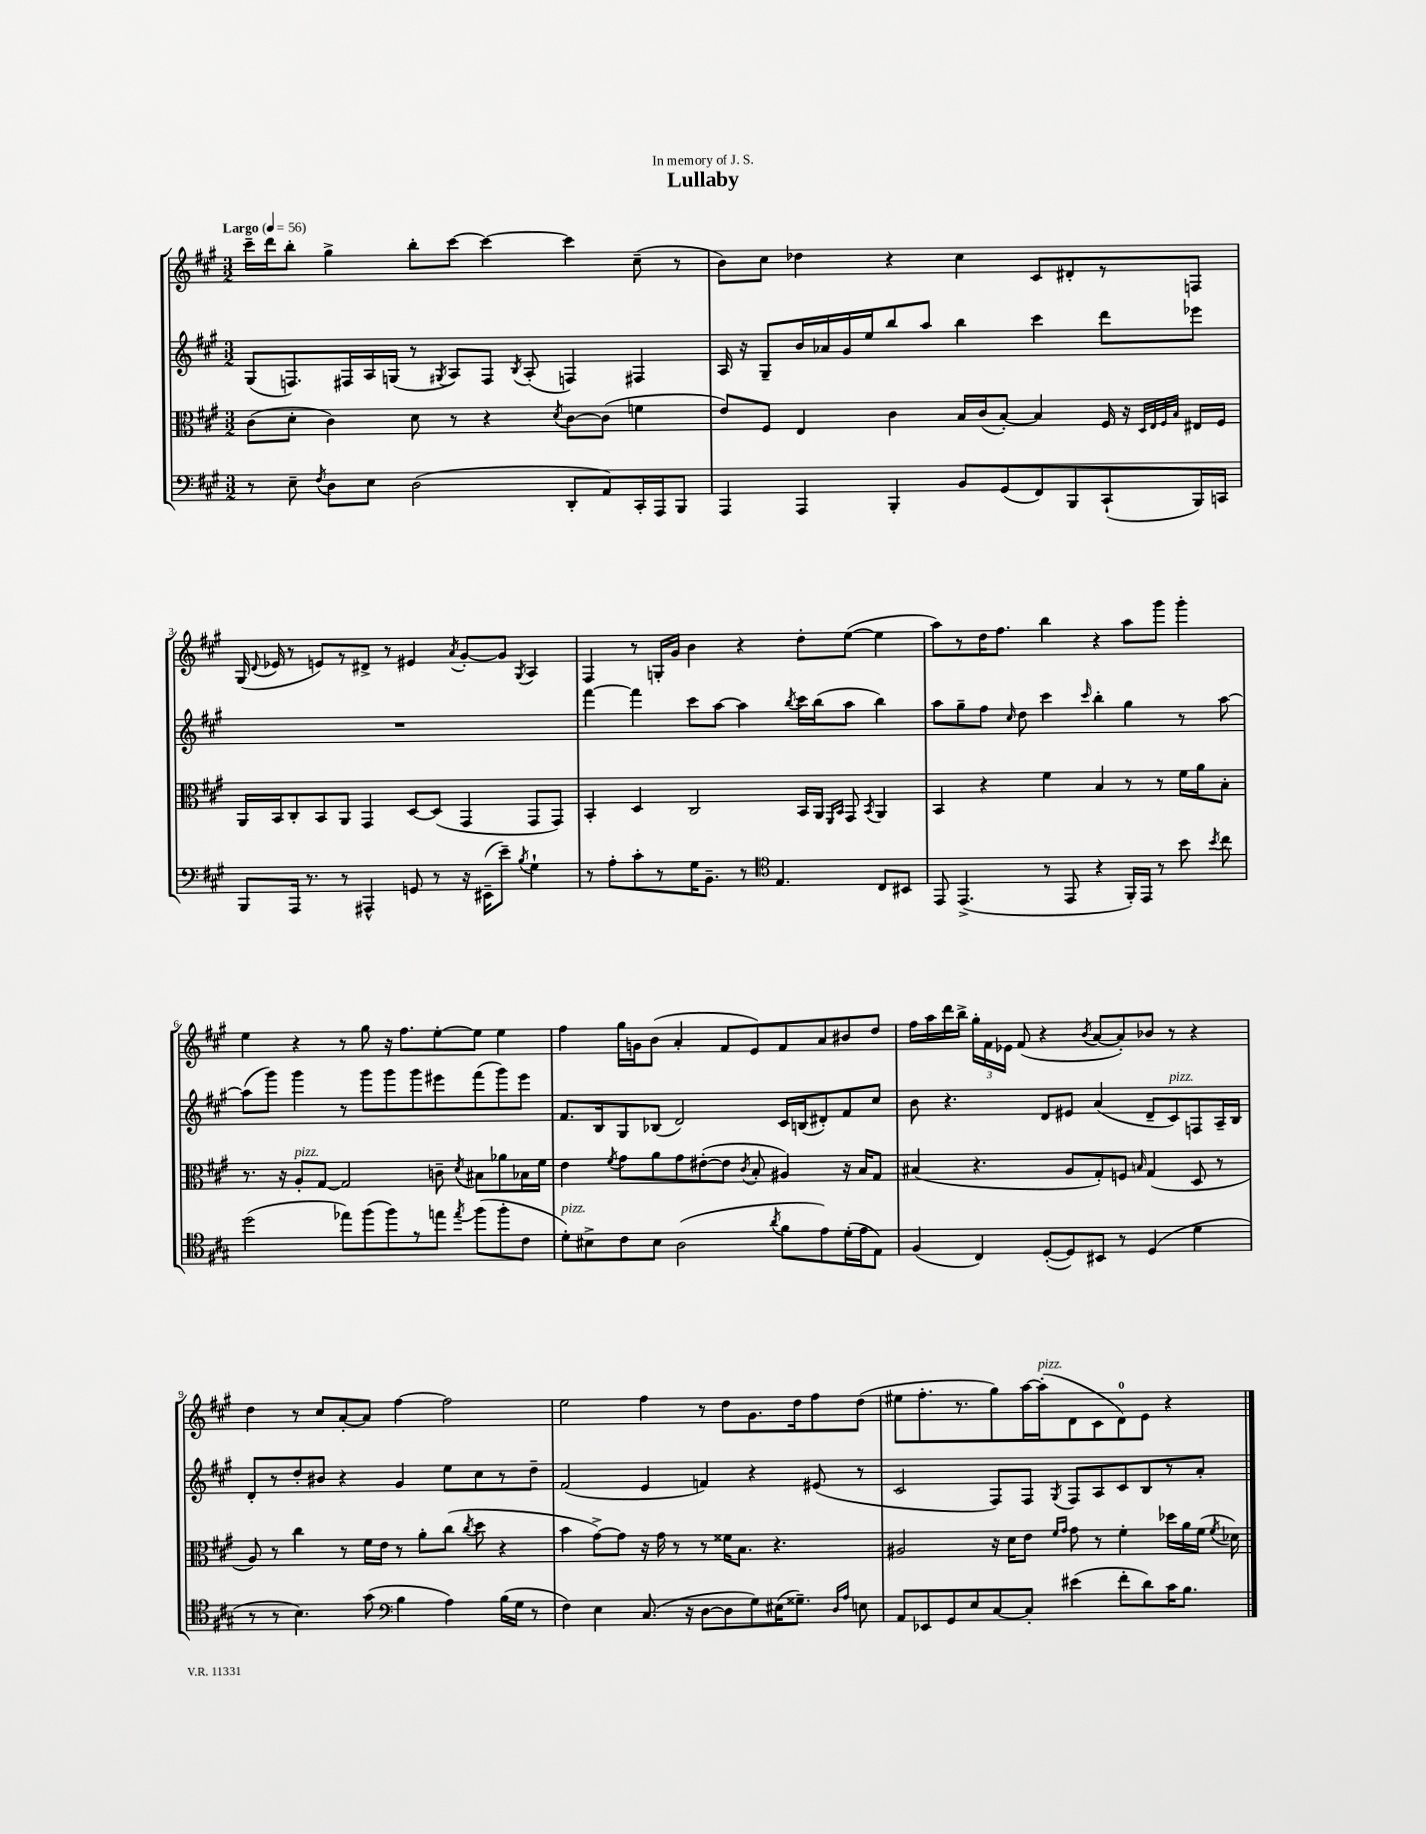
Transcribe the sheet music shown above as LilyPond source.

\header { title = "Lullaby" dedication = "In memory of J. S." }
<<
\new StaffGroup <<
\new Staff = "s0" {
    \clef treble \key a \major \numericTimeSignature \time 3/2 \tempo "Largo" 4 = 56
    \autoBeamOff cis'''16[-- d'''16 b''8]-. gis''4-> b''8[-. cis'''8]~ cis'''4~ cis'''4 cis''8--( r8 |
    b'8[) cis''8] des''4 r4 cis''4 cis'8[ dis'8-. r8 f8] |
    gis16( \appoggiatura { d'8 } ees'16 r8 e'8[) r8 dis'8]-> r8 eis'4 \acciaccatura { a'8 } gis'8[~-. gis'8] \acciaccatura { gis8 } a4 |
    fis4 r8 g16[-. gis'16] b'4 r4 d''8[-. e''8]~( e''4 |
    a''8[) r8 d''16 fis''8.] b''4 r4 a''8[ gis'''8] gis'''4-. |
    e''4 r4 r8 gis''8 r16 fis''8.[ e''8~-. e''8] e''4 |
    fis''4 gis''16[ g'16 b'8]( a'4-. fis'8[ e'8) fis'8 a'8 bis'8 d''8] |
    fis''16[ a''16 d'''16 b''16]-> \tuplet 3/2 { gis''16[-. fis'16 ees'16] } fis'8( r4 \acciaccatura { b'8 } a'8[~ a'8-.) bes'8] r8 r4 |
    d''4 r8 cis''8[ a'8~-. a'8] fis''4~ fis''2 |
    e''2 fis''4 r8 d''8[ gis'8. d''16 fis''8 d''8]( |
    eis''8[ fis''8.-. r8. gis''8) a''16~ a''16-.^\markup { \italic "pizz." }( d'8 cis'8 d'8-0) e'8] r4 \bar "|." |
}
\new Staff = "s1" {
    \clef treble \key a \major \numericTimeSignature \time 3/2
    \autoBeamOff gis8[( f8.) fis16 a16 g16]( r8 \acciaccatura { gis8 } a8[) fis8] \acciaccatura { b8 } a8-.( f4) fis4 |
    a16 r16 gis8[-- b'16 aes'16 gis'16 e''16 b''8 a''8] b''4 cis'''4 d'''8[ ees'''8] |
    R1. |
    fis'''4~ fis'''4 cis'''8[ a''8]~ a''4 \acciaccatura { b''8 } cis'''16[ b''16( a''8] b''4) |
    a''8[ gis''8-- fis''8] \grace { cis''16 } d''8 cis'''4 \grace { cis'''16 } b''4-. gis''4 r8 a''8~ |
    a''8[( gis'''8]) gis'''4 r8 gis'''8[ gis'''8 gis'''8 eis'''8 fis'''8( gis'''8) eis'''8] |
    fis'8.[ b16 gis8 bes8]( d'2) cis'16[ b16( dis'8-.) fis'8 cis''8] |
    b'8 r4. d'8[ eis'8] a'4( d'8[-- cis'8^\markup { \italic "pizz." }) f8 a16-- b16] |
    d'8[-. r8 d''8-. bis'8] r4 gis'4 e''8[ cis''8 r8 d''8]-- |
    fis'2( e'4 f'4) r4 eis'8( r8 |
    cis'2 fis8[) fis8] \acciaccatura { gis8 } fis8[ a8 cis'8 b8 r8 a'8]-. \bar "|." |
}
\new Staff = "s2" {
    \clef alto \key a \major \numericTimeSignature \time 3/2
    \autoBeamOff cis'8[( d'8]-. cis'4) d'8 r8 r4 \acciaccatura { d'8 } cis'8[~ cis'8]( f'4 |
    e'8[) fis8] e4 cis'4 b16[ cis'16( b8]~-.) b4 fis16 r16 \grace { d32[ e32 fis32 b32] } eis16[ fis16] |
    a,16[ b,16 cis8-. b,8 a,8] gis,4 d8[~ d8]( gis,4 gis,8[ gis,8]) |
    b,4-. d4 cis2 b,16[ a,16] \grace { fis,16[ b,16] } gis,8 \acciaccatura { b,8 } a,4 |
    b,4 r4 fis'4 b4 r8 r8 fis'16[ a'16 b8]-. |
    r8. r16 a8[-.^\markup { \italic "pizz." } gis8]~ gis2 c'8-- \acciaccatura { d'8 } bis8[ aes'8 bes16 fis'16] |
    e'4 \acciaccatura { fis'8 } gis'8[ a'8 gis'8 eis'8~-.( eis'8] \acciaccatura { cis'8 } b8-. ais4) r16 b16[ gis8] |
    bis4( r4. a8[ gis8-.) f8] \grace { b16 } gis4( d8 r8 |
    a8) r8 cis''4 r8 fis'16[ e'16] r8 a'8[-. cis''8]( \acciaccatura { cis''8 } d''8 r4 |
    b'4 gis'8[~->) gis'8] r16 gis'16 r8 r8 fisis'16[ b8.] r4. |
    ais2 r16 d'16[ e'8] \grace { fis'16[ gis'16] } gis'8 r8 fis'4-. des''16[ a'16 fis'16]( \acciaccatura { fis'8 } des'16) \bar "|." |
}
\new Staff = "s3" {
    \clef bass \key a \major \numericTimeSignature \time 3/2
    \autoBeamOff r8 e8-- \acciaccatura { fis8 } d8[ e8] d2( d,8[-. a,8) cis,16-. a,,16 b,,8] |
    a,,4 a,,4 b,,4-. b,8[ gis,8( fis,8) b,,8 cis,8-!( b,,16) c,16] |
    b,,8[ a,,16] r8. r8 ais,,4-^ g,8 r8 r16 eis,16[--( e'8]--) \acciaccatura { b8 } gis4-! |
    r8 a8[-. cis'8-. r8 gis16 b,8.]-- r8 \clef tenor e4. cis8[ bis,8] |
    e,8 e,4.->( r8 e,8 r4 fis,16[-.) e,16] r8 b'8 \acciaccatura { b'8 } cis''8 |
    d''2( ees''8[) fis''8( fis''8) r8 e''8] \acciaccatura { e''8 } fis''8[( fis''8-. cis'8] |
    d'8[-.^\markup { \italic "pizz." }) bis8-> cis'8 bis8] a2( \acciaccatura { a'8 } fis'8[ e'8) d'16-.( e'16 e8]) |
    fis4( cis4) d8[~-.( d8) bis,8] r8 d4( d'4 |
    r8 r8 b4.) gis'8( \clef bass b4 a4) b16[( gis16] r8 |
    fis4) e4 cis8.( r16 d8[~ d8 gis8) eis16( gisis8.]--) \grace { d16[ a16] } e8 |
    a,8[ ees,8 gis,8 e8 cis8~ cis8]-. eis'4( fis'8[-. d'8) cis'16 b8.] \bar "|." |
}
>>
>>
